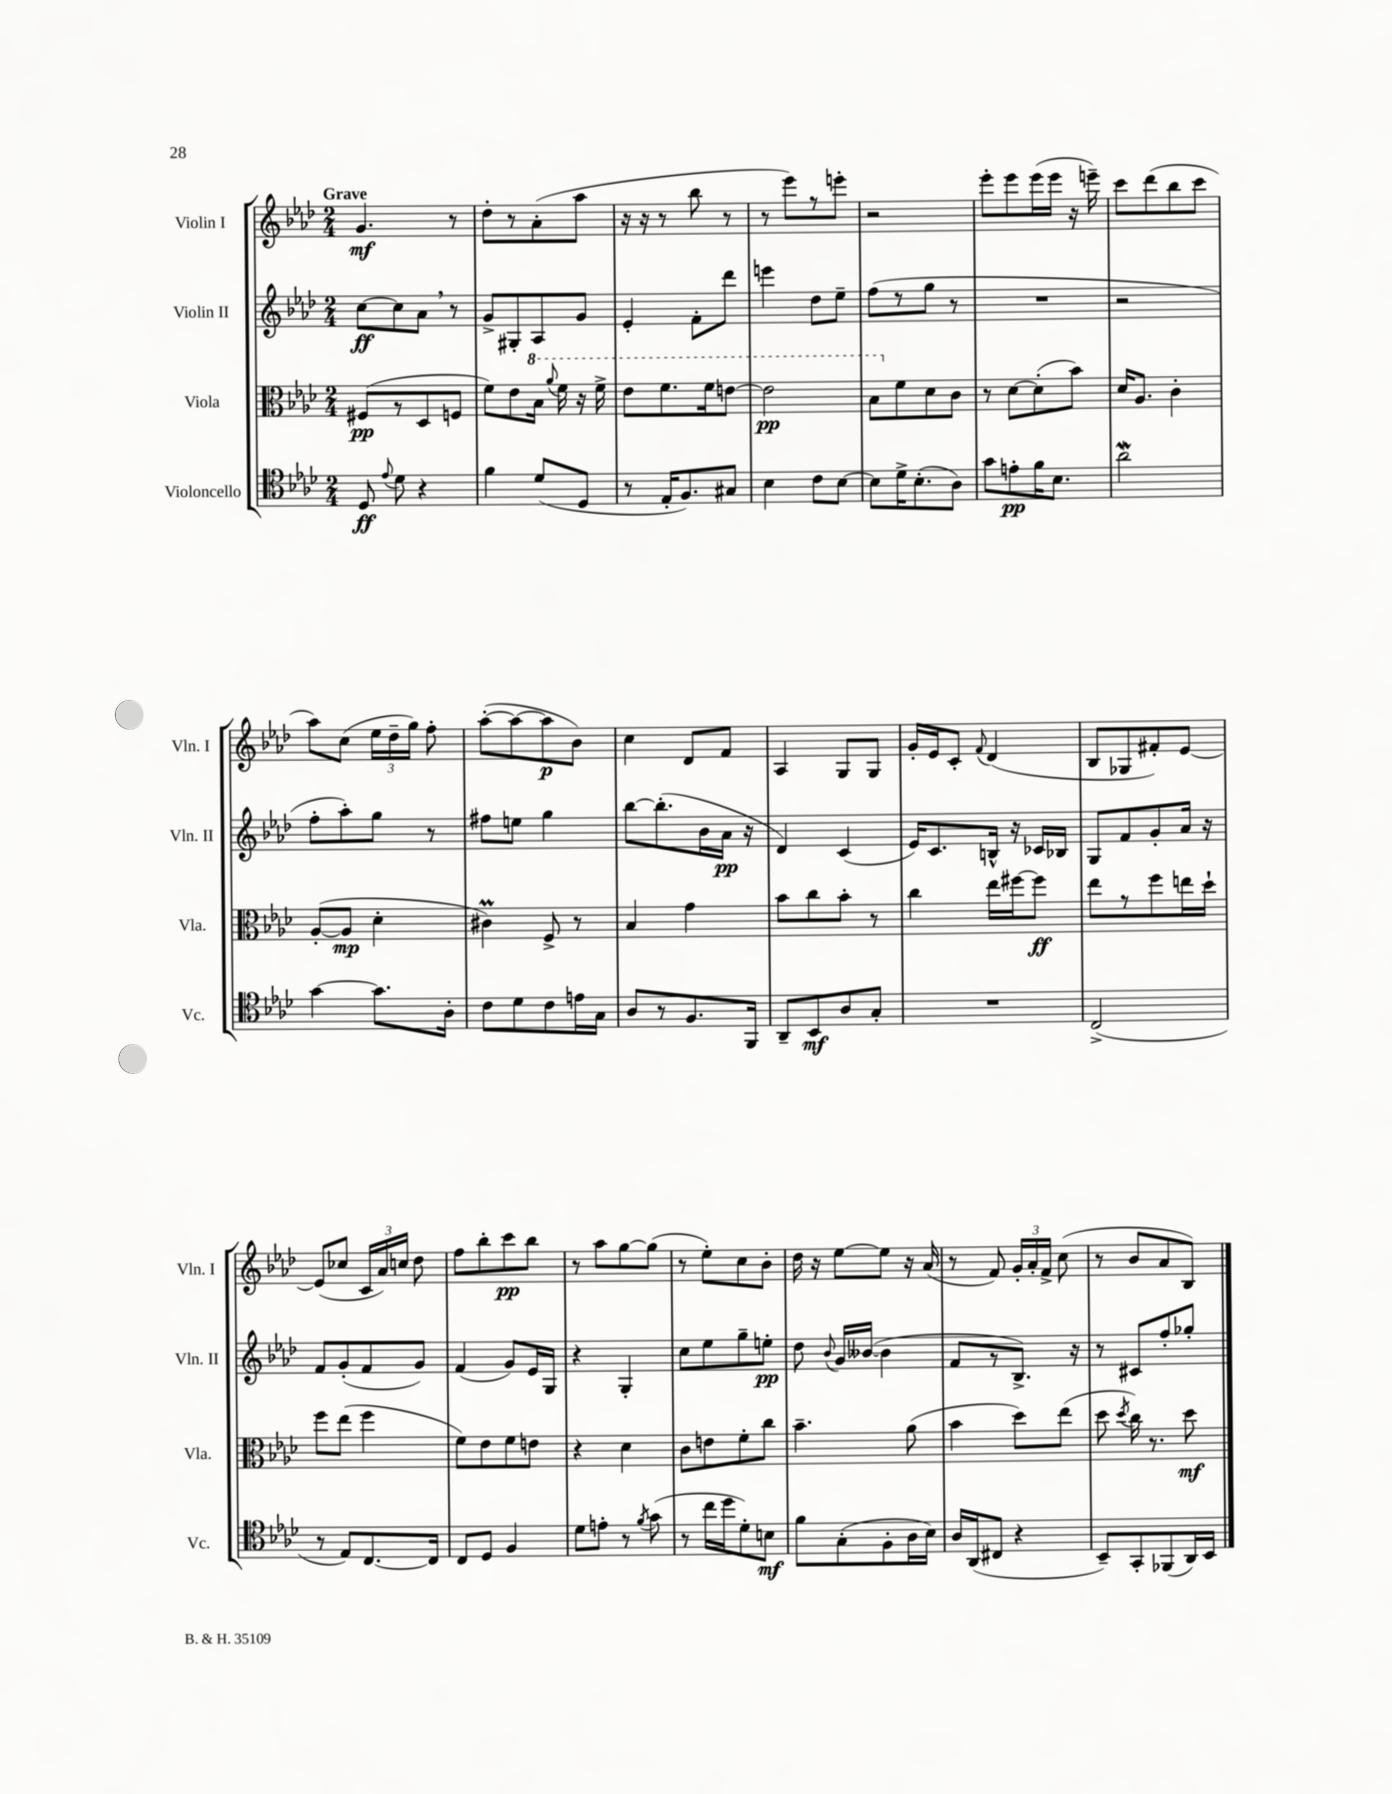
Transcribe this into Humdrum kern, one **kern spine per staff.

**kern	**kern	**kern	**kern
*staff4	*staff3	*staff2	*staff1
*clefC4	*clefC3	*clefG2	*clefG2
*k[b-e-a-d-]	*k[b-e-a-d-]	*k[b-e-a-d-]	*k[b-e-a-d-]
*M2/4	*M2/4	*M2/4	*M2/4
8D-/	(8F#/L	[8cc\L	4.g/
8qqe-/	.	.	.
8d-\	8r	8cc\]	.
4r	8D-/	8a-\J	.
.	8F/J	8r	8r
=	=	=	=
4f\	8f\L)	8g^/L	8dd-'\L
.	8e-\	8G#'/	8r
(8d-/L	16b-\Jk	8A-/	(8a-'\
.	8qqaa-/	.	.
.	16ff\	.	.
8D-/J	16r	8g/J	8aa-\J
.	16ff^\	.	.
=	=	=	=
8r	8ee-\L	4e-'/	16r
.	.	.	16r
16E-'/LK	8.ff\	.	8r
8.F/)	.	.	.
.	.	8f'\L	8bb-\
.	16ff\k	.	.
8G#/J	[8ee\J	8ddd-\J	8r
=	=	=	=
4B-\	2ee\]	4eee\	8r
.	.	.	8eee-\L)
8c\L	.	8dd-\L	8r
[8B-\J	.	8ee-~\J	8eee'\J
=	=	=	=
8B-\]L	8b-\L	(8ff\L	2r
16d-^\K	8f\	8r	.
(8.B-'\	.	.	.
.	8d-\	8gg\J	.
8A-\J)	8c\J	8r	.
=	=	=	=
8g\L	8r	2r	8eee-'\L
8e'\	[8d-\L	.	8eee-\
16f\K	(8d-'\]	.	(16eee-\L
8.B-\J	.	.	16eee-\JJ
.	8b-\J)	.	16r
.	.	.	16eee~\)
=	=	=	=
2a-\	16d-/LK	2r	8ccc\L
.	8.A-/J	.	.
.	.	.	(8ddd-\
.	4c'\	.	8bb-\
.	.	.	8ccc\J
=	=	=	=
[4g\	([8A-'/L	8ff'\L	8aa-\L)
.	8A-/]J	8aa-'\)	(8cc\J
8.g\]L	4d-'\	8gg\J	24ee-\LL
.	.	.	24dd-~\
.	.	.	24gg\JJ)
.	.	8r	8ff'\
16A-'\Jk	.	.	.
=	=	=	=
8c\L	4c#\)	8ff#\L	([8aa-'\L
8d-\	.	8ee\J	8aa-\_
8c\	8F^/	4gg\	8aa-\]
16e\L	8r	.	8b-\J)
16G\JJ	.	.	.
=	=	=	=
8A-/L	4B-/	[8bb-\L	4cc\
8r	.	(8.bb-'\]	.
8.F/	4g\	.	8d-/L
.	.	16b-\L	.
.	.	16a-\JJ	8f/J
16FF/Jk	.	16r	.
=	=	=	=
8AA-~/L	8b-\L	4d-/)	4A-/
8BB-/	8cc\	.	.
8A-/	8b-'\J	(4c/	8G/L
8G'/J	8r	.	8G/J
=	=	=	=
2r	4cc\	16e-/LK)	16g'/LL
.	.	8.c/	16e-/J
.	.	.	8c'/J
.	.	.	8qqf/
.	16ee-\LL	16B^^/Jk	(4d-/
.	[16ff#\J	16r	.
.	8ff#\]J	16c-/LL	.
.	.	16B-/JJ	.
=	=	=	=
(2C^/	8ee-\L	8G/L	8B-/L
.	8r	8f/	8G-/
.	8ff\	8g'/	8f#'/)
.	16ee\L	16a-/Jk	[8e-/J
.	16dd-`\JJ	16r	.
=	=	=	=
8r	8ff\L	8f/L	(8e-/]L
8E-/L)	(8ee-\J	(8g'/	8cc-/J
[8.C/	4ff\	8f/	24c/LL
.	.	.	24a-/)
.	.	.	24cc/JJ
.	.	8g/J)	8dd-\
16C/]Jk	.	.	.
=	=	=	=
8C/L	8f\L)	(4f/	8ff\L
8D-/J	8e-\	.	8bb-'\
4F/	8f\	8g/L)	8ccc\
.	8e\J	16e-/L	8bb-\J
.	.	16G/JJ	.
=	=	=	=
8d-\L	4r	4r	8r
8e'\J	.	.	8aa-\L
8r	4d-\	4G'/	[8gg\
8qf/	.	.	.
(8g\	.	.	(8gg\]J
=	=	=	=
8r	8c\L	8cc\L	8r
16cc\LL	8e\	8ee-\	8ee-'\L)
16dd-\J	.	.	.
8d-'\)	8f'\	8gg~\	8cc\
8B\J	8cc\J	8ee'\J	8b-'\J
=	=	=	=
8f\L	4.b-~\	8dd-\	16dd-\
.	.	.	16r
.	.	8qqb-/	.
(8G'\	.	16g/LL	[8ee-\L
.	.	([16b--/JJ	.
8F'\	.	4b--\]	8ee-\]J
16A-\L	(8a-\	.	16r
16B-\JJ)	.	.	(16a-/
=	=	=	=
16A-/LL	4b-\	8f/L	8r
(16AA-/J	.	.	.
8C#/J	.	8r	8f/)
4r	8dd-\L)	8.B-^/J)	24g'/LL
.	.	.	24a-'/
.	.	.	24f^/JJ
.	(8ee-\J	.	(8cc\
.	.	16r	.
=	=	=	=
8BB-~/L)	8dd-\	8r	8r
.	8qdd-/	.	.
8GG'/	16cc\)	8c#/L	8b-/L
.	8.r	.	.
(8FF-/	.	8ff'/	8a-/
16AA-/L)	8dd-\	8gg-'/J	8B-/J)
16BB-/JJ	.	.	.
==	==	==	==
*-	*-	*-	*-
